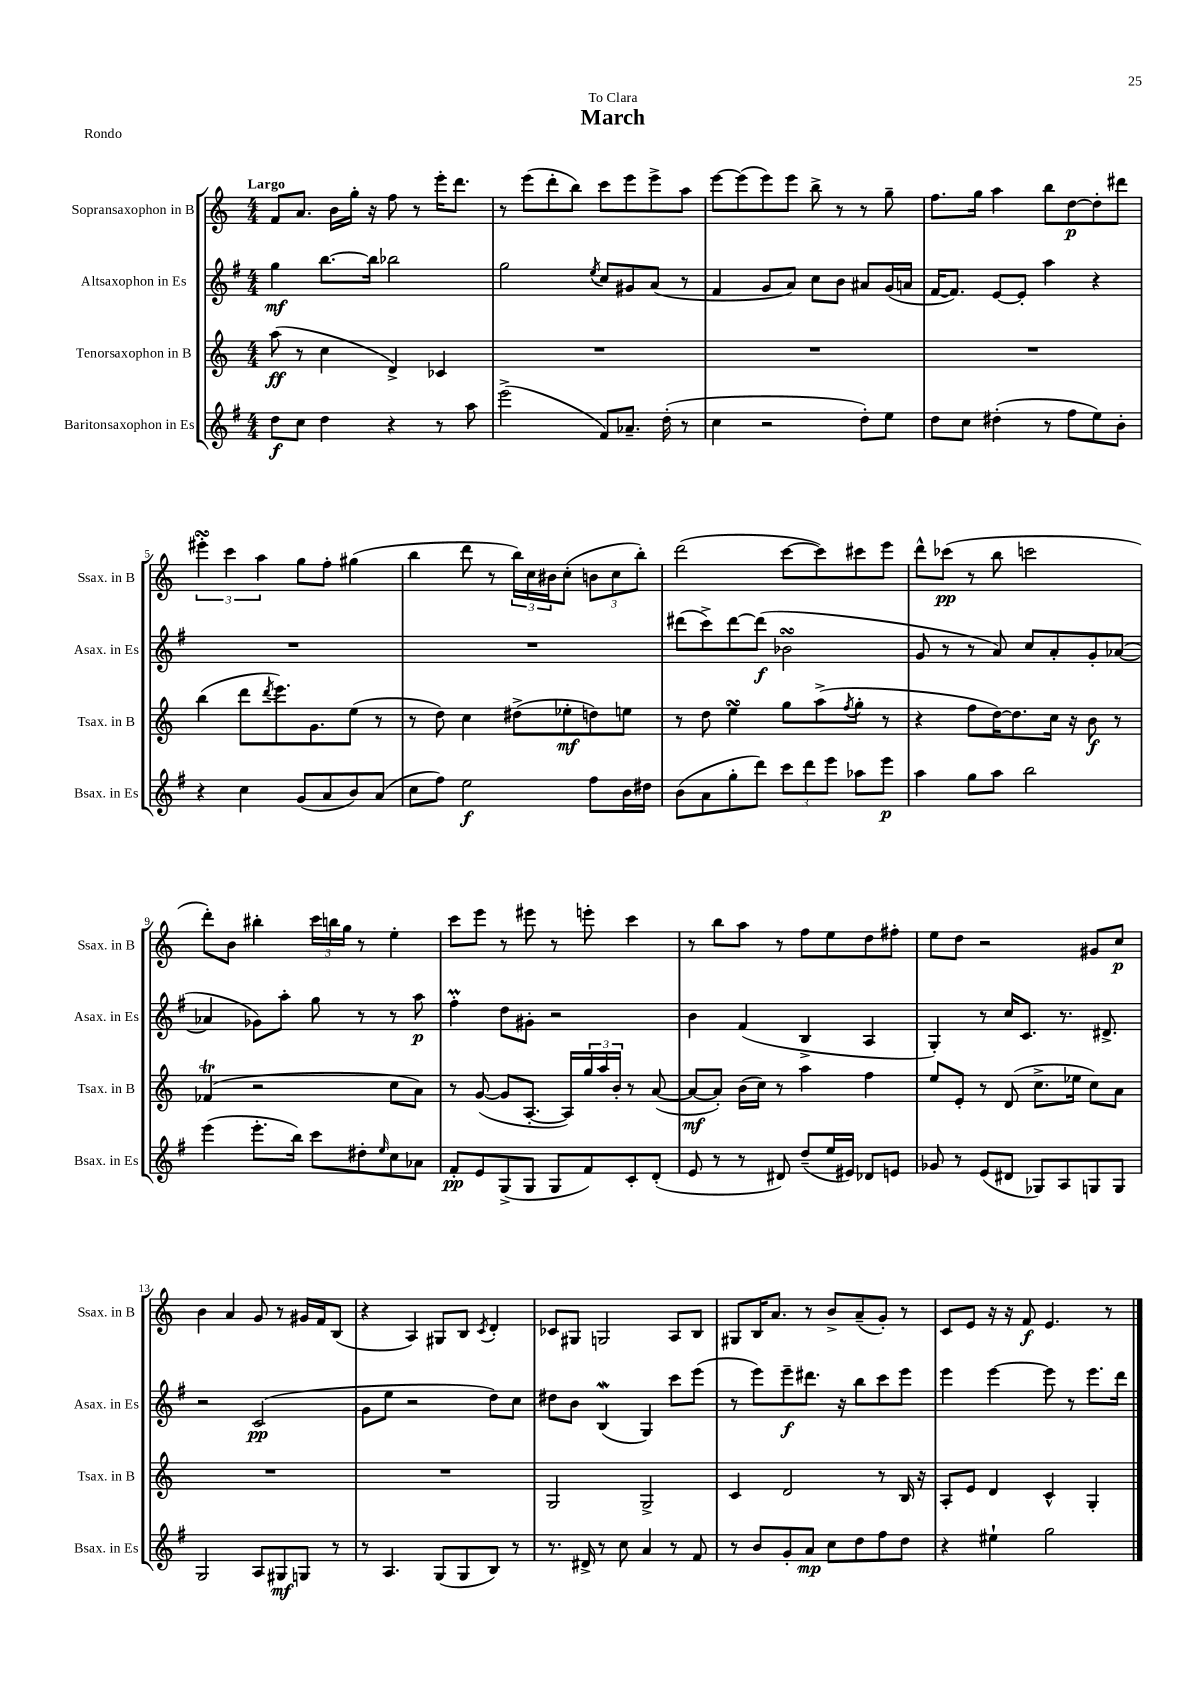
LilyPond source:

\header { title = "March" dedication = "To Clara" piece = "Rondo" }
<<
\new StaffGroup <<
\new Staff = "s0" \with { instrumentName = "Sopransaxophon in B" shortInstrumentName = "Ssax. in B" } {
    \clef treble \key c \major \numericTimeSignature \time 4/4 \tempo "Largo"
    f'8 a'8. b'16 g''16-. r16 f''8 r8 e'''16-. d'''8. |
    r8 e'''8( d'''8-. b''8) c'''8 e'''8 e'''8-> a''8 |
    e'''8~ e'''8( e'''8) e'''8 b''8-> r8 r8 g''8-- |
    f''8. g''16 a''4 b''8 d''8~\p d''8-. dis'''8 |
    \tuplet 3/2 { eis'''4-.\turn c'''4 a''4 } g''8 f''8-. gis''4( |
    b''4 d'''8 r8 \tuplet 3/2 { b''16) c''16 bis'16 } c''8-.( \tuplet 3/2 { b'8 c''8 b''8-.) } |
    d'''2( c'''8~ c'''8) cis'''8 e'''8 |
    d'''8-^ ces'''8\pp( r8 b''8 c'''2 |
    d'''8-.) b'8 bis''4-. \tuplet 3/2 { c'''16 b''16 g''16 } r8 e''4-. |
    c'''8 e'''8 r8 eis'''8 r8 e'''8-. c'''4 |
    r8 b''8 a''8 r8 f''8 e''8 d''8 fis''8-. |
    e''8 d''8 r2 gis'8 c''8\p |
    b'4 a'4 g'8 r8 gis'16 f'16 b8( |
    r4 a4) gis8 b8 \acciaccatura { c'8 } d'4-. |
    ces'8 gis8 g2 a8 b8 |
    gis8 b16 a'8. r8 b'8-> a'8--( g'8-.) r8 |
    c'8 e'8 r16 r16 f'8\f e'4. r8 \bar "|." |
}
\new Staff = "s1" \with { instrumentName = "Altsaxophon in Es" shortInstrumentName = "Asax. in Es" } {
    \clef treble \key g \major \numericTimeSignature \time 4/4
    g''4\mf b''8.~ b''16 bes''2 |
    g''2 \acciaccatura { e''8 } c''8 gis'8 a'8( r8 |
    fis'4 g'8 a'8) c''8 b'8 ais'8 g'16( a'16 |
    fis'16~ fis'8.) e'8~ e'8-. a''4 r4 |
    R1 |
    R1 |
    dis'''8( c'''8->) dis'''8~ dis'''8\f( bes'2\turn |
    g'8 r8 r8 a'8) c''8 a'8-. g'8-. aes'8~( |
    aes'4 ges'8) a''8-. g''8 r8 r8 a''8\p |
    fis''4-.\prall d''8 gis'8-. r2 |
    b'4 fis'4( b4-> a4 |
    g4-.) r8 c''16 c'8. r8. dis'8.-> |
    r2 c'2\pp( |
    g'8 e''8 r2 d''8) c''8 |
    dis''8 b'8 b4\mordent( g4) c'''8 e'''8( |
    r8 e'''8) e'''8--\f dis'''8. r16 b''8 c'''8 e'''8 |
    e'''4 e'''4~ e'''8 r8 e'''8. d'''16 \bar "|." |
}
\new Staff = "s2" \with { instrumentName = "Tenorsaxophon in B" shortInstrumentName = "Tsax. in B" } {
    \clef treble \key c \major \numericTimeSignature \time 4/4
    a''8\ff( r8 c''4 d'4->) ces'4 |
    R1 |
    R1 |
    R1 |
    b''4( d'''8 \acciaccatura { d'''8 } e'''8.) g'8. e''8( r8 |
    r8 d''8) c''4 dis''8->( ees''8-.\mf d''8) e''8 |
    r8 d''8 e''4\turn g''8 a''8->( \acciaccatura { f''8 } g''8-. r8 |
    r4 f''8 d''16~) d''8. c''16 r16 b'8\f r8 |
    fes'4\trill( r2 c''8 a'8) |
    r8 g'8~( g'8 a8.~-. a16) \tuplet 3/2 { g''16 a''16 b'16-. } r8 a'8~( |
    a'8~\mf a'8-.) b'16( c''16) r8 a''4 f''4 |
    e''8 e'8-. r8 d'8( c''8.-> ees''16 c''8) a'8 |
    R1 |
    R1 |
    g2 g2-> |
    c'4 d'2 r8 b16 r16 |
    a8-. e'8 d'4 c'4-^ g4-. \bar "|." |
}
\new Staff = "s3" \with { instrumentName = "Baritonsaxophon in Es" shortInstrumentName = "Bsax. in Es" } {
    \clef treble \key g \major \numericTimeSignature \time 4/4
    d''8\f c''8 d''4 r4 r8 a''8 |
    e'''2->( fis'8) aes'8.-- d''16-.( r8 |
    c''4 r2 d''8-.) e''8 |
    d''8 c''8 dis''4-.( r8 fis''8 e''8) b'8-. |
    r4 c''4 g'8( a'8 b'8) a'8( |
    c''8 fis''8) e''2\f fis''8 b'16 dis''16 |
    b'8( a'8 g''8-. d'''8) \tuplet 3/2 { c'''8 d'''8 e'''8 } aes''8 e'''8\p |
    a''4 g''8 a''8 b''2 |
    e'''4( e'''8.-. b''16) c'''8 dis''8-. \grace { e''16 } c''8 aes'8 |
    fis'8-.\pp e'8 g8->( g8 g8 fis'8) c'8-. d'8-.( |
    e'8 r8 r8 dis'8) d''8--( e''16 eis'16) des'8 e'8 |
    ges'8 r8 e'8( dis'8 ges8) a8 g8 g8 |
    g2 a8 gis8\mf g8 r8 |
    r8 a4. g8( g8 b8) r8 |
    r8. dis'16-> r8 c''8 a'4 r8 fis'8 |
    r8 b'8 g'8-. a'8\mp c''8 d''8 fis''8 d''8 |
    r4 eis''4-! g''2 \bar "|." |
}
>>
>>
